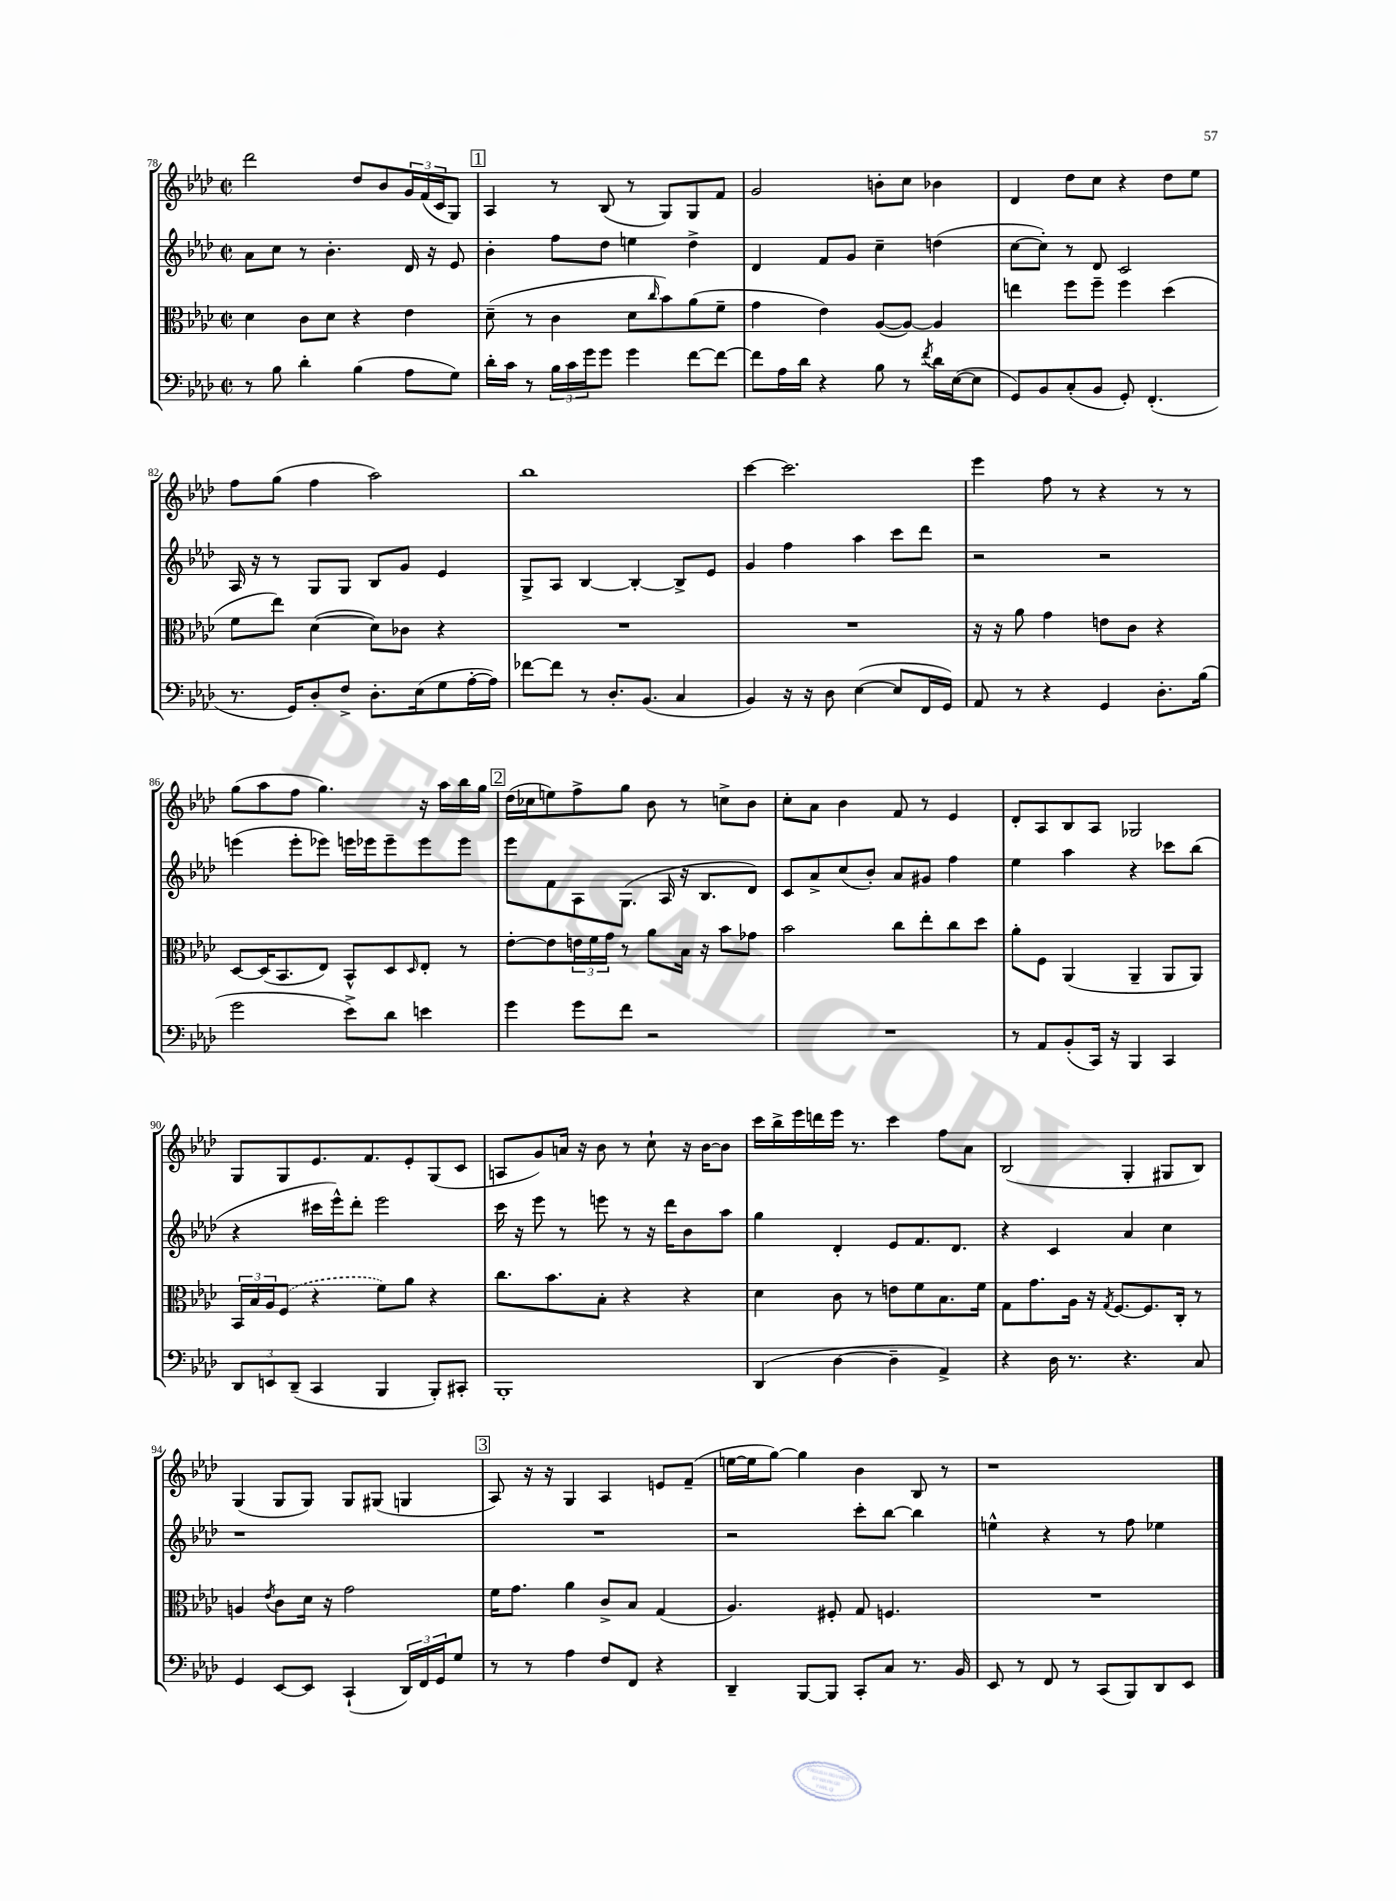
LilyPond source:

<<
\new StaffGroup <<
\new Staff = "s0" {
    \clef treble \key aes \major \defaultTimeSignature \time 2/2
    des'''2 des''8 bes'8 \tuplet 3/2 { g'16 f'16( c'16 } g8) |
    \mark \markup { \box "1" } aes4 r8 bes8( r8 g8) g8 f'8 |
    g'2 b'8-. c''8 bes'4 |
    des'4 des''8 c''8 r4 des''8 ees''8 |
    f''8 g''8( f''4 aes''2) |
    bes''1 |
    c'''4~ c'''2. |
    ees'''4 f''8 r8 r4 r8 r8 |
    g''8( aes''8 f''8 g''4.) r16 aes''16 bes''16 g''16 |
    \mark \markup { \box "2" } des''16( ces''16 e''8) f''8-> g''8 bes'8 r8 c''8-> bes'8 |
    c''8-. aes'8 bes'4 f'8 r8 ees'4 |
    des'8-. aes8 bes8 aes8 ges2 |
    g8 g8 ees'8. f'8. ees'8-. g8( c'8 |
    a8 g'8) a'16 r16 bes'8 r8 c''8-! r16 bes'16~ bes'8 |
    c'''16 bes''16-> ees'''16 d'''16 ees'''16 r8. c'''4 f''8 aes'8 |
    bes2( g4-. gis8 bes8) |
    g4( g8 g8) g8 gis8( g4 |
    \mark \markup { \box "3" } aes8) r16 r16 g4 aes4 e'8 f'8--( |
    e''16~ e''16 g''8~) g''4 bes'4 bes8 r8 |
    r1 \bar "|." |
}
\new Staff = "s1" {
    \clef treble \key aes \major \defaultTimeSignature \time 2/2
    aes'8 c''8 r8 bes'4.-. des'16 r16 ees'8 |
    \mark \markup { \box "1" } bes'4-. f''8 des''8 e''4 des''4-> |
    des'4 f'8 g'8 c''4-- d''4( |
    c''8~ c''8-.) r8 des'8 c'2 |
    aes16 r16 r8 g8 g8 bes8 g'8 ees'4 |
    g8-> aes8 bes4~ bes4~-. bes8-> ees'8 |
    g'4 f''4 aes''4 c'''8 des'''8 |
    r2 r2 |
    e'''4( e'''8-. ees'''8) e'''16 ees'''16 ees'''8-- ees'''8 ees'''8 |
    \mark \markup { \box "2" } ees'''8 f'8 aes8 g8.( aes16 r16 bes8. des'8) |
    c'8 aes'8-> c''8( bes'8-.) aes'8 gis'8 f''4 |
    ees''4 aes''4 r4 ces'''8 bes''8( |
    r4 cis'''16 ees'''16-^) des'''8-. ees'''2 |
    c'''16 r16 ees'''8 r8 e'''8 r8 r16 des'''16 bes'8 aes''8 |
    g''4 des'4-. ees'8 f'8. des'8. |
    r4 c'4 aes'4 c''4 |
    r1 |
    \mark \markup { \box "3" } R1 |
    r2 c'''8-. bes''8~ bes''4 |
    e''4-^ r4 r8 f''8 ees''4 \bar "|." |
}
\new Staff = "s2" {
    \clef alto \key aes \major \defaultTimeSignature \time 2/2
    des'4 c'8 des'8 r4 ees'4 |
    \mark \markup { \box "1" } des'8--( r8 c'4 des'8 \grace { c''16 } bes'8) aes'8( f'8-- |
    g'4 ees'4) aes8~( aes8~) aes4 |
    e''4 f''8 f''8-- f''4 des''4( |
    f'8 ees''8) des'4~( des'8) ces'8 r4 |
    R1 |
    R1 |
    r16 r16 aes'8 g'4 e'8 c'8 r4 |
    des8~ des16( bes,8. ees8) bes,8-^ des8 \grace { des16 } ees8-. r8 |
    \mark \markup { \box "2" } ees'8~-. ees'8 \tuplet 3/2 { e'16 f'16 g'16 } r8 aes'8 bes16 r16 bes'8 ges'8 |
    bes'2 c''8 ees''8-. c''8 des''8 |
    aes'8-. f8 aes,4( aes,4-- aes,8 aes,8) |
    \tuplet 3/2 { bes,16 bes16 aes16 } \once \slurDashed f8( r4 f'8) aes'8 r4 |
    c''8. bes'8. bes8-. r4 r4 |
    des'4 c'8 r8 e'8 f'8 bes8. f'16 |
    g8 g'8. aes16 r16 \acciaccatura { g8 } f8.~ f8. c16-. r8 |
    a4 \acciaccatura { ees'8 } c'8 des'16 r16 g'2 |
    \mark \markup { \box "3" } f'16 g'8. aes'4 c'8-> bes8 g4( |
    aes4.) fis8-. g8 f4. |
    R1 \bar "|." |
}
\new Staff = "s3" {
    \clef bass \key aes \major \defaultTimeSignature \time 2/2
    r8 bes8 des'4-. bes4( aes8 g8) |
    \mark \markup { \box "1" } des'16-. c'16 r8 \tuplet 3/2 { bes16 c'16 g'16 } g'8 g'4 f'8~ f'8~ |
    f'8 aes16 des'16 r4 bes8 r8 \acciaccatura { f'8 } des'16 ees16~( ees8 |
    g,8) bes,8 c8-.( bes,8 g,8-.) f,4.-.( |
    r8. g,16) des8-. f8-> des8.-. ees16( g8 aes16~-. aes16) |
    fes'8~ fes'8 r8 des8.-. bes,8.( c4 |
    bes,4) r16 r16 des8 ees4~( ees8 f,16 g,16) |
    aes,8 r8 r4 g,4 des8.-. bes16( |
    g'2 ees'8->) des'8 e'4 |
    \mark \markup { \box "2" } g'4 g'8 f'8 r2 |
    R1 |
    r8 aes,8 bes,8-.( c,16) r16 bes,,4 c,4 |
    \tuplet 3/2 { des,8 e,8 des,8--( } c,4 bes,,4 bes,,8-.) cis,8-. |
    bes,,1-. |
    des,4( des4~ des4-- aes,4->) |
    r4 des16 r8. r4. c8 |
    g,4 ees,8~ ees,8 c,4-!( \tuplet 3/2 { des,16) f,16 g,16 } g8 |
    \mark \markup { \box "3" } r8 r8 aes4 f8 f,8 r4 |
    des,4-- bes,,8~ bes,,8 c,8-. c8 r8. bes,16 |
    ees,8 r8 f,8 r8 c,8( bes,,8) des,8 ees,8 \bar "|." |
}
>>
>>
\layout { \context { \Score currentBarNumber = #78 } }
